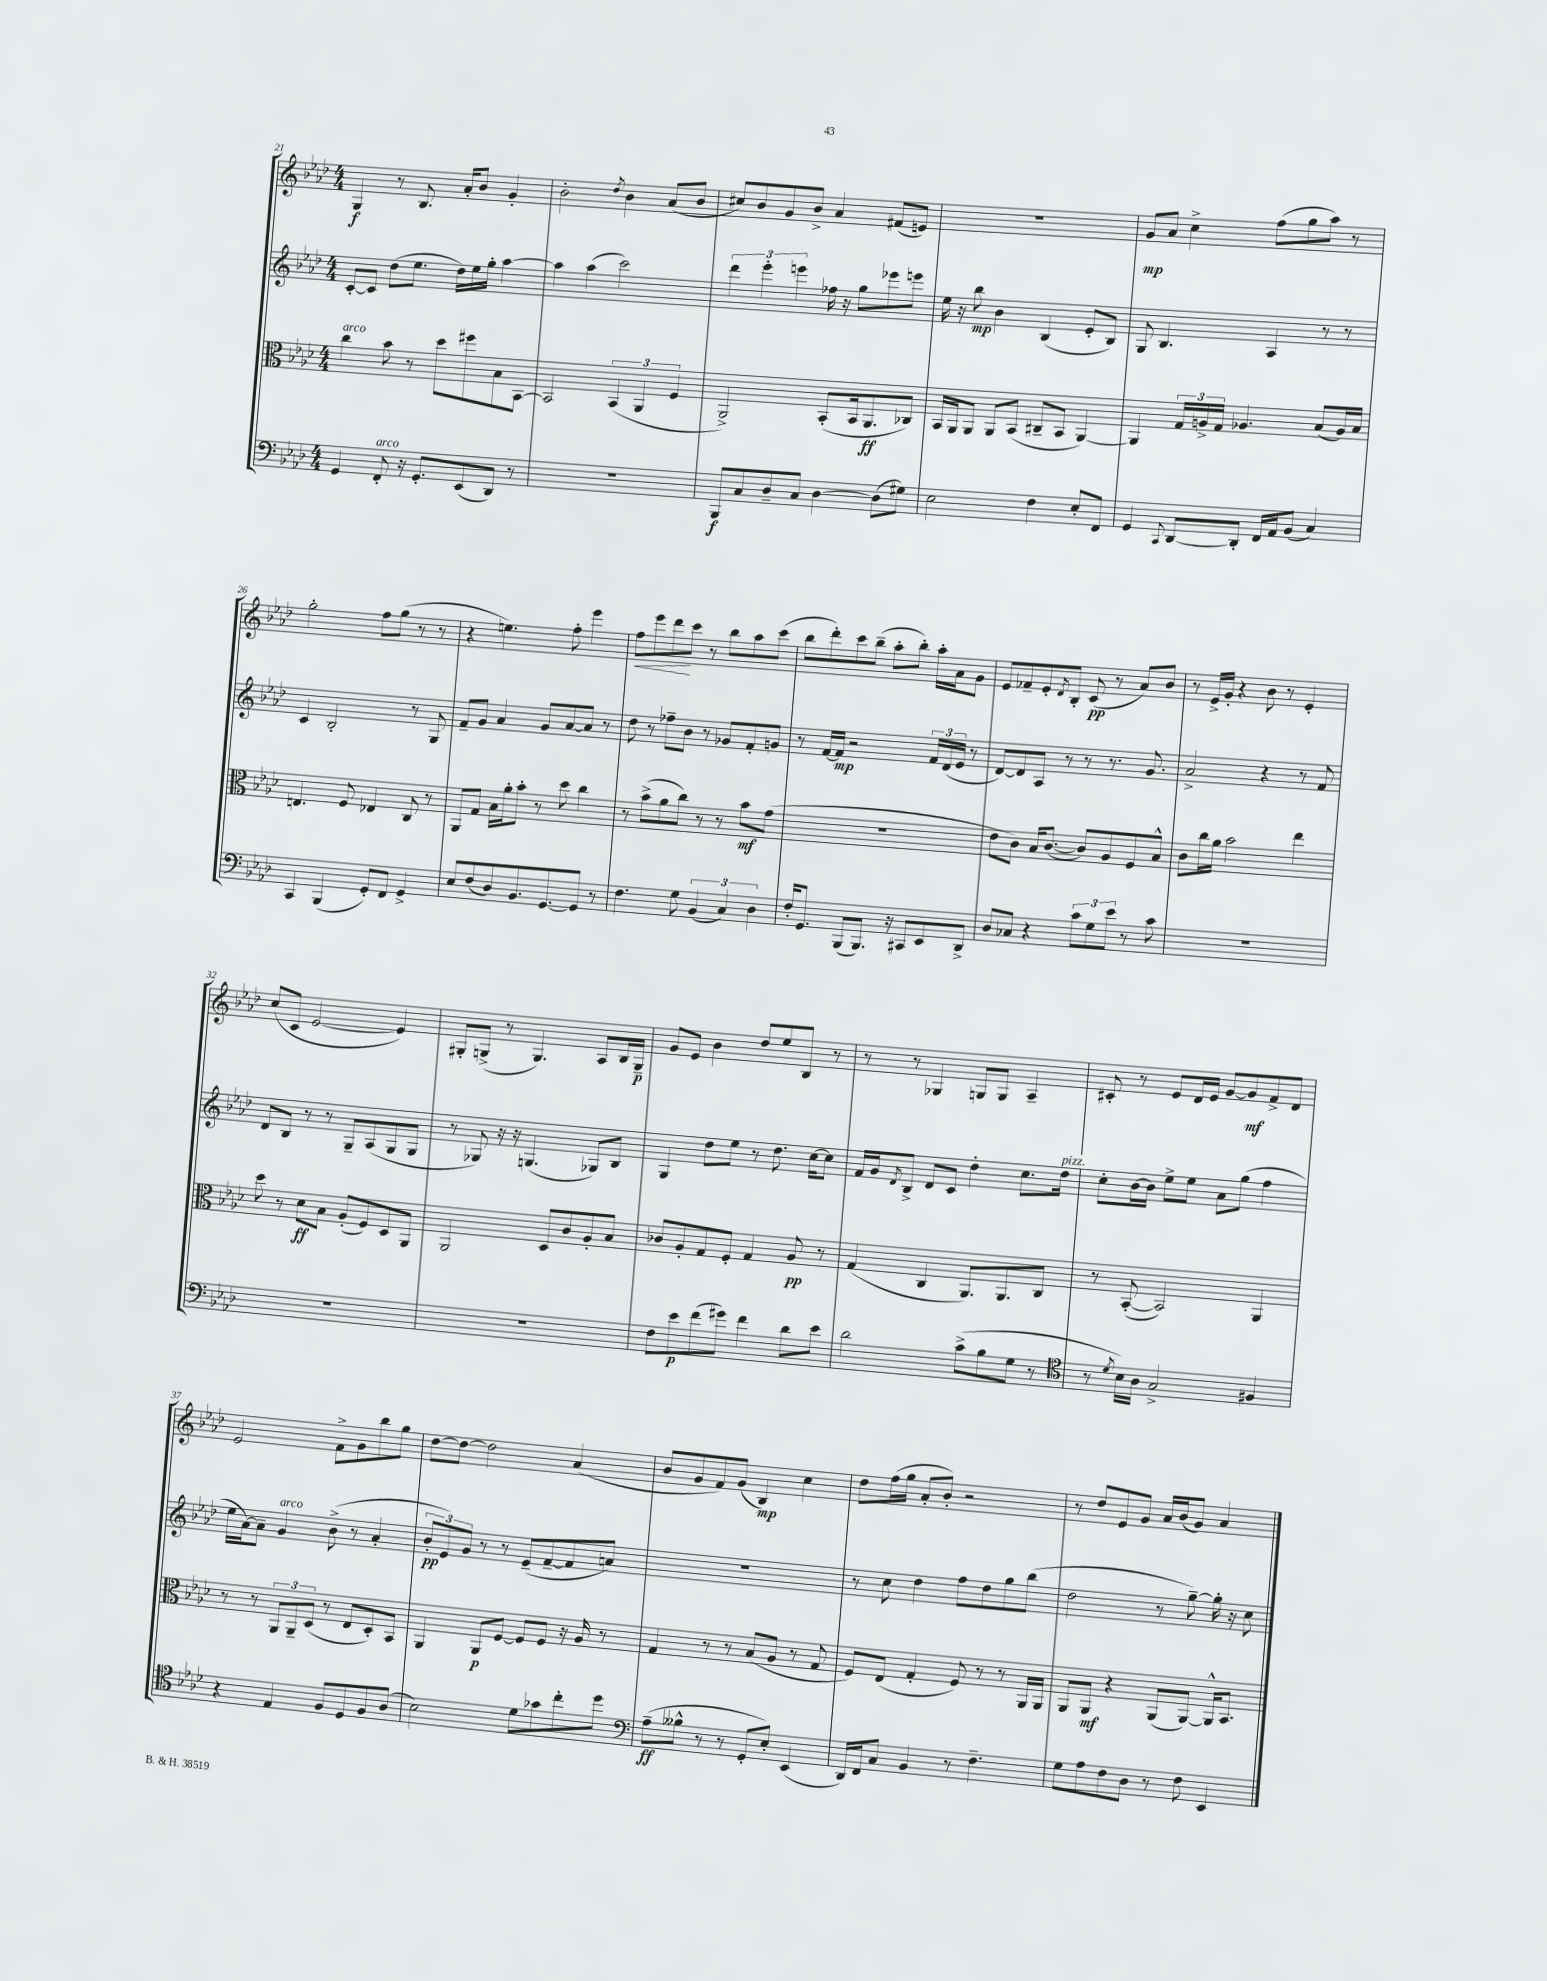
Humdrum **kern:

**kern	**kern	**kern	**kern
*staff4	*staff3	*staff2	*staff1
*clefF4	*clefC3	*clefG2	*clefG2
*k[b-e-a-d-]	*k[b-e-a-d-]	*k[b-e-a-d-]	*k[b-e-a-d-]
*M4/4	*M4/4	*M4/4	*M4/4
4GG	4cc	[8c'	4G
.	.	8c]	.
8FF'	8b-	(8dd-	8r
16r	8r	8.ee-	8.B-
8.GG'	.	.	.
.	8dd-	.	.
.	.	16dd-)	16a-'
(8EE-	8ff#	16ee-	8b-
.	.	16gg'	.
8DD-)	8B-	[4aa-	4g'
8r	[8BB-	.	.
=	=	=	=
1r	2BB-]	4aa-]	2b-'
.	.	(4aa-	.
.	.	.	8qdd-
.	(6BB-	2ccc)	4b-
.	6AA-	.	.
.	.	.	(8a-
.	6F	.	.
.	.	.	8b-
=	=	=	=
8BBB-	2AA-^)	6ddd-	8cc#)
8C	.	.	8b-
.	.	6eee-'	.
8D-~	.	.	8g
.	.	6eee	.
8C	.	.	8b-^
[4D-	(8BB-'	16ff-	4a-
.	.	16r	.
.	16BB-	8gg	.
.	8.AA-	.	.
(8D-]	.	8eee-	(8f#
8G#)	8C-)	8eee	8e)
=	=	=	=
2E-	16BB-	16ee-	1r
.	16AA-	16r	.
.	8AA-	8bb-	.
.	8AA-	4b-	.
.	(8BB-	.	.
4F	8C#~	(4B-	.
.	8BB-	.	.
8E-'	[4AA-)	8e-'	.
8FF	.	8B-)	.
=	=	=	=
4GG	4AA-]	8G	8g
.	.	4.B-	8a-
8qqCC	.	.	.
[8DD-	24G	.	4cc^
.	24A^	.	.
.	24G	.	.
8DD-']	4.A-	.	.
16FF	.	4A-	(8ff
16AA-	.	.	.
(8BB-	.	.	8gg
4C)	(8B-	8r	8aa-)
.	16A-)	8r	8r
.	16B-	.	.
=	=	=	=
4CC	4.E	4c	2gg'
(4BBB-	.	2B-'	.
.	8F	.	.
8GG')	4E-	.	8ff
8FF	.	.	(8gg
4GG^	8C	8r	8r
.	8r	8G	8r
=	=	=	=
8E-	8AA-	8f~	4r
(8F	8G	8g	.
8D-)	16B-	4a-	4.ee)
.	16a-'	.	.
8.BB-	8b-'	.	.
.	8r	8g	.
[8.GG	.	.	.
.	8dd-	[8a-	8ff'
8GG]	4cc	8a-]	4eee-
8r	.	8r	.
=	=	=	=
4.F	8r	8dd-	8ff
.	(8b-^	8r	8eee-
.	8a-	8ff-~	8ddd-
8G	8cc)	8b-	8ccc
(6BB-	8r	8r	8r
.	8r	8g-	8bb-
6C)	.	.	.
.	8b-	8f'	8aa-
6D-	.	.	.
.	(8g	8g	(8ccc
=	=	=	=
16F'	1r	8r	8bb-
8.GG	.	.	.
.	.	[16f	8ddd-')
.	.	16f]	.
(8BBB-	.	2r	8ccc
8.BBB-)	.	.	(8bb-~
.	.	.	8aa-'
16r	.	.	.
8CC#	.	.	8bb-')
8EE-	.	24f	16aa-'
.	.	(24d-	.
.	.	.	16a-
.	.	24e-	.
8DD-^	.	8r	8g
=	=	=	=
8D-	8e-	[8d-)	8e-
8C-	8c)	8d-]	8f-~
4r	16B-	8A-	8e-'
.	([8.c	.	.
.	.	.	8qd-
.	.	8r	8B-'
12c	8c])	8r	(8c
12G	.	.	.
.	8A-	8.r	8r
12e-	.	.	.
8r	8F	.	8a-)
.	.	8.g	.
8c	8B-^^	.	8b-
=	=	=	=
1r	8c	2a-^	8r
.	16cc	.	16e-^
.	16a-	.	16g'
.	2b-	.	4r
.	.	4r	8b-
.	.	.	8r
.	4ee-	8r	4e-'
.	.	8f	.
=	=	=	=
1r	8dd-	8d-	(8cc
.	8r	8B-	8c
.	8d-	8r	[2e-
.	8B-	8r	.
.	(8A-'	8G~	.
.	8F)	(8A-	.
.	8D-	8G	4e-])
.	8AA-	8G	.
=	=	=	=
1r	2AA-	8r	8G#'
.	.	8G-)	(8G^
.	.	16r	8r
.	.	16r	.
.	.	(4.G	4.G)
.	8D-	.	.
.	8c	.	.
.	8A-'	8G-)	8A-
.	8B-	8B-	16B-
.	.	.	16G~
=	=	=	=
8F	8c-	4G	8g
8e-	8A-'	.	8e-
(8f	8G	8dd-	4b-
8g#)	8F'	8ee-	.
4f	4G	8r	8dd-
.	.	8.dd-	8ee-
8d-	8A-	.	8B-
.	.	[16cc	.
8e-	8r	8cc]	8r
=	=	=	=
2d-	(4G	16f	8r
.	.	16g	.
.	.	8qd-	.
.	.	8B-^	8r
.	4C	8d-	4G-
.	.	8c	.
(8c^	8.AA-)	4dd-'	8G
8B-	.	.	8G
.	8.AA-	.	.
8G	.	8.cc	4A-~
8r	8C	.	.
.	.	16dd-	.
=	=	=	=
*clefC4	*	*	*
8r	8r	8cc'	8c#'
8qd-	.	.	.
16B-)	([8BB-'	[16b-	8r
16A-	.	16b-]	.
2G^	2BB-])	8ee-^	8e-
.	.	8ee-	16d-
.	.	.	16e-
.	.	8a-	[8g
.	.	(8gg	8g]
4F#	4AA-	4ff	8f^
.	.	.	8d-
=	=	=	=
4r	8r	16ee-	2e-
.	.	[16a-)	.
.	8r	8a-~]	.
4E-	12AA-	4g	.
.	12AA-~	.	.
.	(12D-	.	.
8F	8r	(8b-^	8f^
8D-	8E-	8r	8g
8F	8D-')	4a-'	8bb-
(8A-	8BB-	.	8gg
=	=	=	=
2B-)	4AA-	12b-'	[8dd-
.	.	12e-)	.
.	.	.	8dd-_
.	.	12g	.
.	8AA-	8r	2dd-]
.	[8F	8r	.
8d-	8F]	(8e-~	.
8g-	8F	[8f~	.
8cc'	16r	8f]	(4a-
.	16A-	.	.
8dd-	8r	8a)	.
=	=	=	=
*clefF4	*	*	*
(8A-~	4G	1r	8b-
8B--^^	.	.	8g
8r	8r	.	8f)
8r	8r	.	(8g
8GG'	(8B-	.	4B-)
8E-')	8A-	.	.
(4EE-	8r	.	4cc
.	8G	.	.
=	=	=	=
16DD-)	8F)	8r	8dd-
16FF	.	.	.
8C	(8E-	8cc	(16ff
.	.	.	16gg
4BB-	4G'	4dd-	8a-'
.	.	.	8b-')
8r	8F)	8ff	2r
4.F~	8r	8dd-	.
.	8r	8gg	.
.	16AA-	(8bb-	.
.	16AA-	.	.
=	=	=	=
8G	8AA-	2dd-	8r
8A-	8AA-	.	8dd-
8F	4r	.	8e-
8D-	.	.	8g
8r	(8AA-	8r	16a-
.	.	.	(16b-
8F	[8AA-)	[8gg~)	8g)
4EE-	16AA-^^]	16gg']	4a-
.	8.BB-	16r	.
.	.	8cc	.
==	==	==	==
*-	*-	*-	*-
